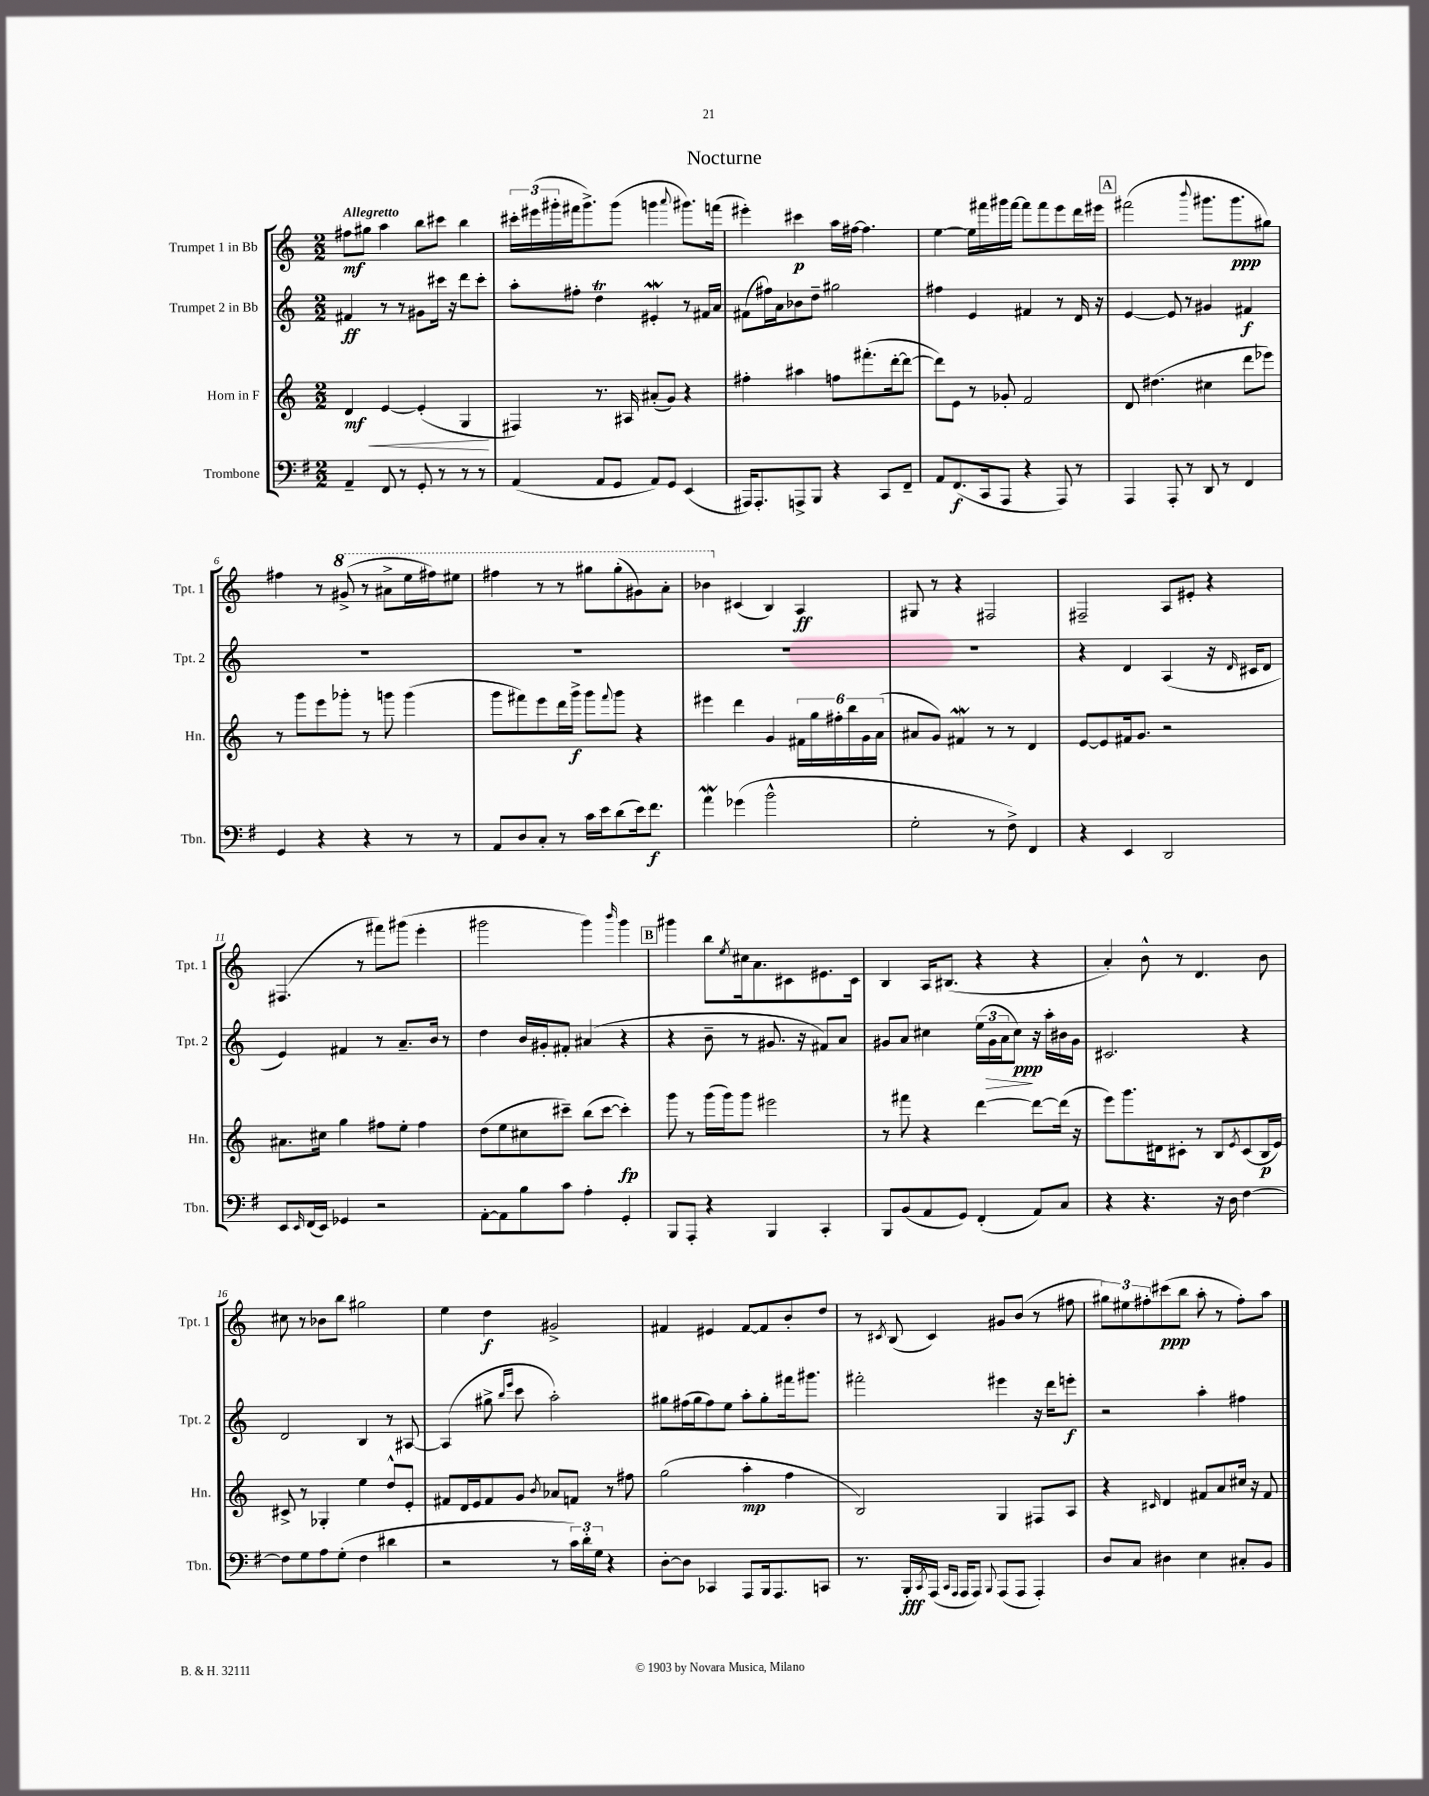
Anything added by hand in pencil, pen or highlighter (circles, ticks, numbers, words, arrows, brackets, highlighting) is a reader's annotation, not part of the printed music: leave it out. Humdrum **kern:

**kern	**kern	**kern	**kern
*staff4	*staff3	*staff2	*staff1
*clefF4	*clefG2	*clefG2	*clefG2
*k[f#]	*k[]	*k[]	*k[]
*M2/2	*M2/2	*M2/2	*M2/2
4AA~/	4d/	4f#/	8ff#\L
.	.	.	8gg#\J
8FF#/	[4e/	8r	4aa\
8r	.	8r	.
8GG'/	(4e'/]	8g#\L	8bb\L
8r	.	16ccc#\Jk	8ccc#\J
.	.	16r	.
8r	4G/	8ddd\L	4bb\
8r	.	8ccc#'\J	.
=	=	=	=
(4AA/	4F#/)	8aa'\L	24ccc#'\LL
.	.	.	(24eee#\
.	.	.	24ggg#'\
.	.	8ff#'\J	16fff#\J
.	.	.	8.ggg#^\)
8AA/L	8.r	4dd\	.
8GG/J	.	.	(8ggg#\J
.	16A#/	.	.
8AA/L)	(8a#'/L	4e#'/	4ggg\
8GG/J	8g/J)	.	.
.	.	.	8qqaaa/
(4EE/	4r	8r	8.ggg#\L)
.	.	16f#/LL	.
.	.	16a/JJ	(16fff\Jk
=	=	=	=
16AAA#/LK)	4ff#'\	(8f#\L	4eee#'\)
8.AAA#'/	.	.	.
.	.	16ff#\L)	.
.	.	16a\J	.
8AAA^/	4aa#\	8b-\	4ccc#\
8BBB/J	.	8dd~\J	.
4r	8ff\L	2gg#\	16aa\LL
.	.	.	[16ff#\JJ
.	(8.fff#'\	.	4.ff#\]
8CC/L	.	.	.
.	[16ddd'\k	.	.
8FF#~/J	8ddd\_J	.	.
=	=	=	=
8AA/L	8ddd\]L)	4ff#\	[4ee\
(8.FF#/	8e\J	.	.
.	8r	4e/	16ee\]LL
16CC/k	.	.	16fff#\
8AAA/J	8g-'/	.	16ggg#\
.	.	.	[16fff#\JJ
4r	2f/	4f#/	8fff#\]L
.	.	.	8fff#\
8AAA/)	.	8r	8eee\
8r	.	16d/	16ddd\L
.	.	16r	16eee#\JJ
=	=	=	=
4AAA/	8d/	[4e/	(2fff#\
.	(4.dd#\	.	.
8AAA'/	.	8e/]	.
8r	.	8r	.
.	.	.	8qqbbb/
8DD/	4cc#\	4g#/	8.ggg#\L
8r	.	.	.
.	.	.	8.ggg#\
4FF#/	8ddd\L	4f#/	.
.	8eee-\J)	.	8gg#\J)
=	=	=	=
4GG/	8r	1r	4ff#\
.	8ggg\L	.	.
4r	8eee\	.	8r
.	8ggg-'\J	.	(8gg#^/
4r	8r	.	8r
.	8ggg\	.	8aa#^\L
8r	(4ggg\	.	16eee\L
.	.	.	16fff#\J)
8r	.	.	8eee#\J
=	=	=	=
8AA/L	8ggg\L	1r	4fff#\
8D/	8fff#\)	.	.
8C'/J	8eee\	.	8r
8r	16ddd\L	.	8r
.	16ggg^\JJ	.	.
16c\LL	8ggg\L	.	8ggg#\L
16e\J	.	.	.
.	8qqfff#/	.	.
(8d\	8ggg\J	.	(8ggg#'\
16e\k)	4r	.	8gg#\)
8.f#\J	.	.	.
.	.	.	8aa'\J
=	=	=	=
4a\	4eee#\	1r	4bb-\
(4g-\	4ddd\	.	(4c#/
2b^^\	4g/	.	4B/)
.	24f#\LL	.	4A/
.	24gg\	.	.
.	24ff#'\	.	.
.	24bb\	.	.
.	24g\	.	.
.	(24a\JJ	.	.
=	=	=	=
2G'\	8a#/L	1r	8G#/
.	8g/J)	.	8r
.	4f#/	.	4r
8r	8r	.	2F#/
8F#^\)	8r	.	.
4FF#/	4d/	.	.
=	=	=	=
4r	[8e/L	4r	2F#~/
.	8e/]	.	.
4EE/	16f#/k	4d/	.
.	8.g/J	.	.
2DD/	2r	(4A/	8A/L
.	.	.	8e#'/J
.	.	16r	4r
.	.	16qqd/	.
.	.	16c#/LK	.
.	.	8d/J	.
=	=	=	=
8EE/L	8.a#\L	4e/)	(4.F#/
16qqEE/	.	.	.
(16FF#/L	.	.	.
16EE/JJ)	16cc#\Jk	.	.
4GG-/	4gg\	4f#/	.
.	.	.	8r
2r	8ff#\L	8r	8fff#\L)
.	8ee'\J	8.a~/L	(8ggg#\J
.	4ff#\	.	4eee'\
.	.	16b/Jk	.
.	.	8r	.
=	=	=	=
[8AA'\L	(8dd\L	4dd\	2ggg#\
8AA\]	8ee\	.	.
8B\	8cc#\	16b/LL	.
.	.	16g#'/J	.
8c\J	8ccc#~\J)	8f#'/J	.
4A'\	(8bb\L	(4a#/	4ggg#\)
.	[8ccc#\J	.	.
.	.	.	16qqbbb/
4GG'/	4ccc#'\])	4r	4ggg#\
=	=	=	=
8BBB/L	8ggg\	4r	4ggg#\
8AAA'/J	8r	.	.
4r	(16ggg\LL	8b~\	8bb\L
.	16ggg\J)	.	.
.	.	.	8qee/
.	8ggg\J	8r	16cc#\k
.	.	.	8.a\
4BBB/	2eee#\	8.g#/	.
.	.	.	8c#\
.	.	16r	.
4CC'/	.	8f#/L)	8.e#\
.	.	8a/J	.
.	.	.	16c#\Jk
=	=	=	=
8BBB/L	8r	8g#/L	4B/
(8BB/	8fff#\	8a/J	.
8AA/	4r	4cc#\	16A/LK
.	.	.	(8.B#/J
8GG/J)	.	.	.
(4FF#'/	[4ddd\	(24ee\LL	4r
.	.	24g#\	.
.	.	24a\J	.
.	.	8cc#\J)	.
8AA/L)	8ddd\_L	16r	4r
.	.	16aa'\LL	.
8C/J	(16ddd\]Jk	16b#\	.
.	16r	16g#\JJ	.
=	=	=	=
4r	8eee\L)	2.c#/	4a'/)
.	8.ggg\	.	.
4.r	.	.	8b^^\
.	16d#\k	.	.
.	8c#'\J	.	8r
.	8r	.	4.d/
16r	8B/L	.	.
16D\	.	.	.
.	8qe/	.	.
[4F#\	(8c#/	4r	.
.	16B/L	.	8b\
.	16e/JJ)	.	.
=	=	=	=
8F#\]L	8c#^/	2d/	8cc#\
8G\	8r	.	8r
8A\	4G-'/	.	8b-\L
(8G'\J	.	.	8bb\J
4F#\	4ee\	4B/	2gg#\
4d#\	8dd^^/L	8r	.
.	8e'/J	[8A#/	.
=	=	=	=
2r	8f#/L	(4A#/]	4ee\
.	16d/L	.	.
.	16e/J	.	.
.	8f#/	8gg#^\	4dd\
.	.	16qqbb/LL	.
.	.	16qqeee/JJ	.
.	8g/J	8ccc\	.
.	8qb/	.	.
8r	8a-/L	2aa'\)	2g#^/
24c\LL)	8f/J	.	.
24d'\	.	.	.
24G\JJ	.	.	.
4r	8r	.	.
.	8ff#\	.	.
=	=	=	=
[8D'\L	(2gg\	8gg#\L	4f#/
8D\]J	.	(16ff#\L	.
.	.	16gg#\J	.
4CC-/	.	8ff#\)	4e#/
.	.	8ee\J	.
8AAA/L	4aa'\	8aa'\L	[8f#/L
16BBB/k	.	8gg#'\	8f#/]
8.AAA/	.	.	.
.	4ff\	16fff#\k	8b'/
.	.	8.ggg#\J	.
8CC/J	.	.	8dd/J
=	=	=	=
8.r	2B/)	2fff#'\	8r
.	.	.	8qc#/
.	.	.	(8B/
16BBB'/LL	.	.	.
8qCC/	.	.	.
(16AAA/JJ	.	.	4c#/)
16qqCC/LL	.	.	.
16qqAAA/JJ	.	.	.
16AAA/LK	.	.	.
8AAA/J)	.	.	.
8qqBBB/	.	.	.
(8AAA/L	4G/	4eee#\	8g#/L
8AAA/J	.	.	(8b/J
4AAA'/)	8F#/L	16r	8r
.	.	16ddd\LK	.
.	8A/J	8eee'\J	8ff#\
=	=	=	=
8D/L	4r	2r	12gg#\L)
.	.	.	12ee#\
8C/J	.	.	.
.	.	.	12ff#'\
.	16qqc#/	.	.
4D#\	4d/	.	(8ccc#\
.	.	.	8bb\J
4E\	8f#/L	4aa'\	8aa'\
.	8a/	.	8r
8C#'/L	16cc#/Jk	4ff#\	8ff#'\L)
.	16r	.	.
8BB/J	8f#/	.	8aa\J
==	==	==	==
*-	*-	*-	*-
